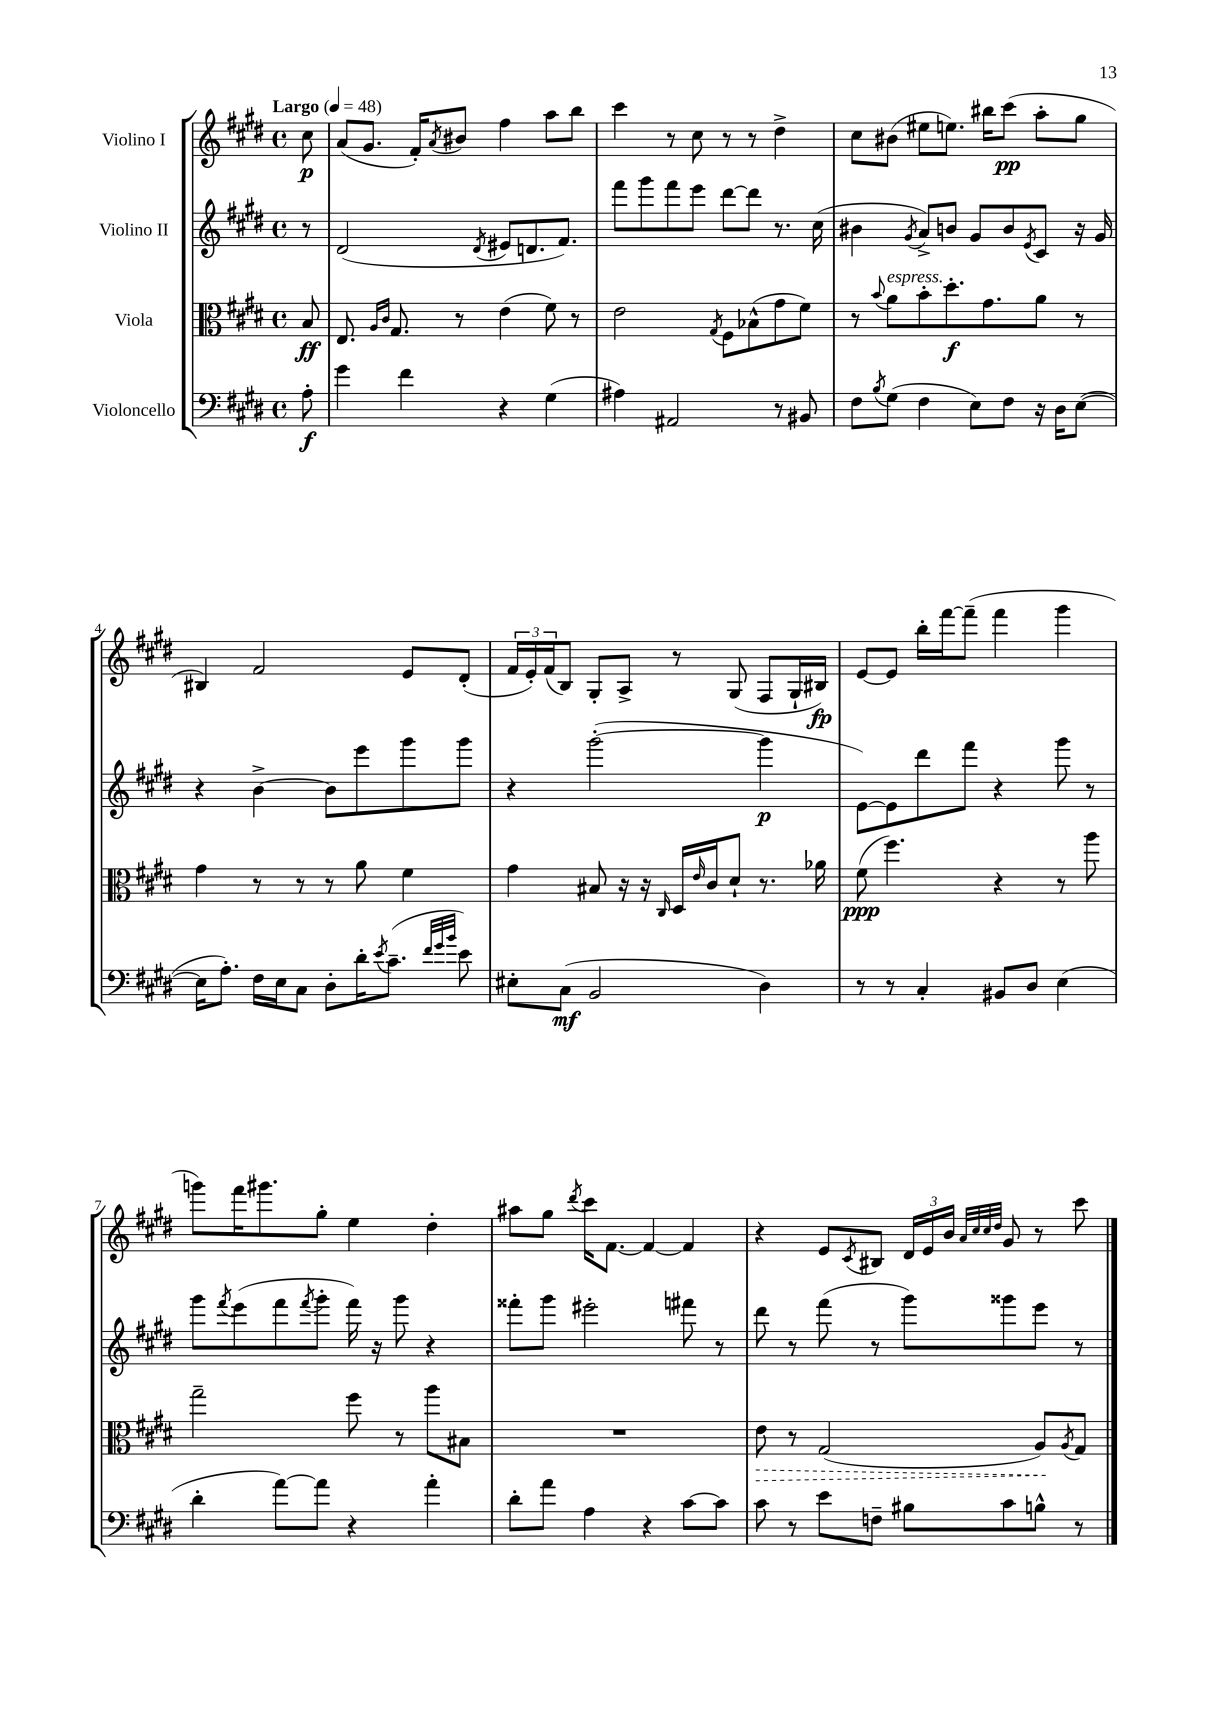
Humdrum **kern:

**kern	**kern	**kern	**kern
*staff4	*staff3	*staff2	*staff1
*clefF4	*clefC3	*clefG2	*clefG2
*k[f#c#g#d#]	*k[f#c#g#d#]	*k[f#c#g#d#]	*k[f#c#g#d#]
*M4/4	*M4/4	*M4/4	*M4/4
*met(c)	*met(c)	*met(c)	*met(c)
*MM48	*MM48	*MM48	*MM48
8A'	8B	8r	8cc#
=	=	=	=
4g#	8.E	(2d#	(8a
.	.	.	8.g#
.	16qqA	.	.
.	16qqc#	.	.
.	8.G#	.	.
4f#	.	.	.
.	.	.	16f#')
.	.	.	8qa
.	8r	.	8b#
.	.	8qd#	.
4r	(4e	8e#	4ff#
.	.	8.d	.
(4G#	8f#)	.	8aa
.	.	8.f#)	.
.	8r	.	8bb
=	=	=	=
4A#)	2e	8fff#	4ccc#
.	.	8ggg#	.
2AA#	.	8fff#	8r
.	.	8eee	8cc#
.	8qG#	.	.
.	8F#	[8ddd#	8r
.	(8B-^^	8ddd#]	8r
8r	8g#	8.r	4dd#^
8BB#	8f#)	.	.
.	.	(16cc#	.
=	=	=	=
8F#	8r	4b#	8cc#
8qB	8qqb	.	.
(8G#	8a	.	(8b#
.	.	8qg#	.
4F#	8b'	8a^)	8ee#
.	8.dd#'	8b	8.ee)
8E)	.	8g#	.
.	8.g#	.	16bb#
8F#	.	8b	(8ccc#
.	.	8qe	.
16r	8a	8c#	8aa'
16D#	.	.	.
([8E	8r	16r	8gg#
.	.	16g#	.
=	=	=	=
16E]	4g#	4r	4B#)
8.A')	.	.	.
16F#	8r	[4b^	2f#
16E	.	.	.
8C#	8r	.	.
8D#'	8r	8b]	.
16d#'	8a	8eee	.
8qe	.	.	.
(8.c#~	.	.	.
.	4f#	8ggg#	8e
32qqf#	.	.	.
32qqg#	.	.	.
32qqb	.	.	.
8e)	.	8ggg#	(8d#'
=	=	=	=
8E#'	4g#	4r	24f#
.	.	.	24e')
.	.	.	(24f#
(8C#	.	.	8B)
2BB	8B#	([2ggg#'	8G#'
.	16r	.	8A^
.	16r	.	.
.	16qqC#	.	.
.	16D#	.	8r
.	16qqe	.	.
.	16c#	.	.
.	8d#`	.	(8G#
4D#)	8.r	4ggg#]	8F#
.	.	.	16G#`
.	16a-	.	16B#)
=	=	=	=
8r	(8f#	[8e)	[8e
8r	4.ff#)	8e]	8e]
4C#'	.	8ddd#	16bb'
.	.	.	[16fff#
.	.	8fff#	(8fff#~]
8BB#	4r	4r	4fff#
8D#	.	.	.
(4E	8r	8ggg#	4ggg#
.	8aa	8r	.
=	=	=	=
4d#'	2gg#~	8ggg#	8ggg)
.	.	8qfff#	.
.	.	(8eee	16fff#
.	.	.	8.ggg#
[8a)	.	8fff#	.
.	.	8qfff#	.
8a]	.	8ggg#'	8gg#'
4r	8ff#	16fff#)	4ee
.	.	16r	.
.	8r	8ggg#	.
4a'	8aa	4r	4dd#'
.	8B#	.	.
=	=	=	=
8d#'	1r	8fff##'	8aa#
8a	.	8ggg#	8gg#
.	.	.	8qddd#
4A	.	2eee#'	16ccc#
.	.	.	[8.f#
4r	.	.	4f#_
[8c#	.	8fff#	4f#]
8c#]	.	8r	.
=	=	=	=
8c#	8e	8ddd#	4r
8r	8r	8r	.
8e	(2G#	(8fff#	8e
.	.	.	8qc#
8F~	.	8r	8B#
8B#	.	8ggg#)	24d#
.	.	.	24e
.	.	.	24b
.	.	.	32qqa
.	.	.	32qqcc#
.	.	.	32qqcc#
.	.	.	32qqdd#
8c#	.	8ggg##	8g#
8B^^	8A)	8eee	8r
.	8qA	.	.
8r	8G#	8r	8ccc#
==	==	==	==
*-	*-	*-	*-
